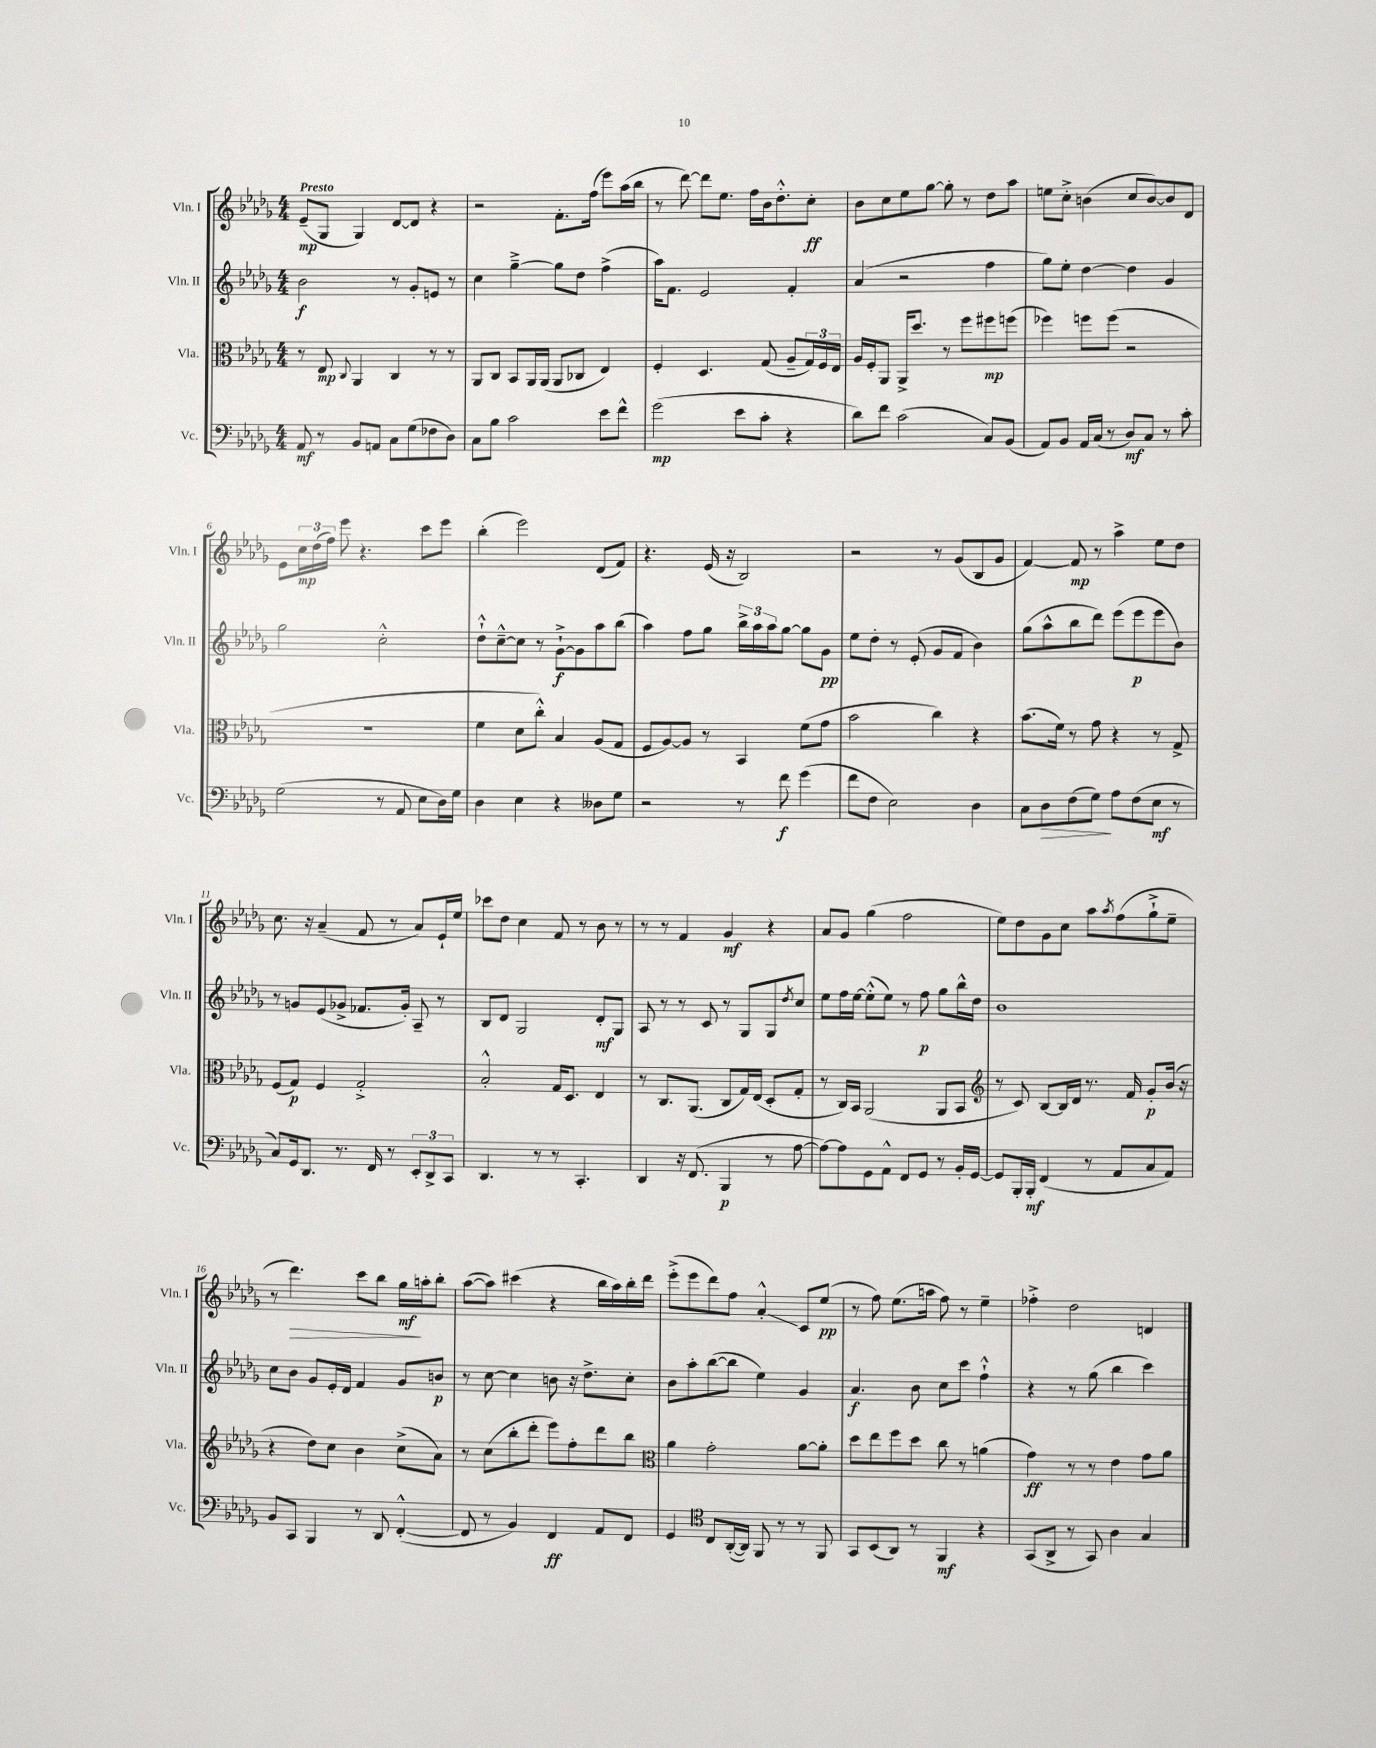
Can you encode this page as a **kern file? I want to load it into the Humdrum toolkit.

**kern	**kern	**kern	**kern
*staff4	*staff3	*staff2	*staff1
*clefF4	*clefC3	*clefG2	*clefG2
*k[b-e-a-d-g-]	*k[b-e-a-d-g-]	*k[b-e-a-d-g-]	*k[b-e-a-d-g-]
*M4/4	*M4/4	*M4/4	*M4/4
8AA-/	8r	2b-\	(8e-~/L
8r	8E-/	.	8G-/J
.	8qqC/	.	.
8BB-/L	4AA-/	.	4G-/)
8AA/J	.	.	.
8C\L	4C/	8r	[8d-/L
(8G-\	.	8g-'/L	8d-/]J
8F-\	8r	8e/J	4r
8D-\J)	8r	8r	.
=	=	=	=
8C\L	8AA-/L	4cc\	2r
8B-\J	8C/J	.	.
2c\	8BB-/L	[4gg-~^\	.
.	16AA-/L	.	.
.	(16AA-/JJ	.	.
.	8AA-/L	8gg-\]L	8.f'\L
.	8C-/J	8dd-\J	.
.	.	.	(16ff\Jk
8e-\L	4E-/)	(4ff^\	8eee-\L)
8f^^\J	.	.	(16aa-\L
.	.	.	16bb-\JJ
=	=	=	=
(2g-\	4F'/	16aa-\LK)	8r
.	.	8.f\J	.
.	.	.	[8ddd-\)
.	4.D-/	2e-/	8ddd-\]L
.	.	.	8.ee-\J
8e-\L	.	.	.
.	.	.	16ff\LL
8c'\J	(8G-/	.	16b-\J
.	.	.	8.dd-'^^\
4r	8A-~/L	4f'/	.
.	24G-/L)	.	8cc'\J
.	24F/	.	.
.	24E-/JJ	.	.
=	=	=	=
8d-\L)	16A-/LL	(4a-/	8b-\L
.	16F'/J	.	.
8f\J	8AA-/J	.	8cc\
(2c\	16AA-^/LK	2r	8ee-\
.	8.dd-/J	.	.
.	.	.	[8gg-\J
.	8r	.	8gg-'\]
.	8ff\L	.	8r
8C/L)	8ff#\	4ff\	8dd-\L
(8BB-/J	(8ff\J	.	8aa-\J
=	=	=	=
8AA-/L)	4ff-\)	8gg-\L)	8ee\L
8BB-/J	.	8ee-'\J	8cc'^\J
16AA-/LL	8ff\L	[4dd-\	(4b\
(16C/JJ	.	.	.
8r	(8ff\J	.	.
8D-/L)	2r	4dd-\]	8cc/L
8C/J	.	.	[8b/)
8r	.	4g-/	8b/]
8c'\	.	.	8d-/J
=	=	=	=
(2G-\	1r	2gg-\	8e-\L
.	.	.	24cc\L
.	.	.	(24dd-\
.	.	.	24ff\JJ)
.	.	.	8eee-\
.	.	.	4.r
8r	.	2cc'^^\	.
8AA-/	.	.	.
8E-\L	.	.	8ccc\L
16D-\L)	.	.	8eee-\J
16G-\JJ	.	.	.
=	=	=	=
4D-\	4f\	8dd-`^^\L	(4bb-'\
.	.	[8cc~^^\	.
4E-\	8d-\L	8cc\]J	2eee-\)
.	8cc'^^\J)	8r	.
4r	4B-/	[8g-`^\L	.
.	.	8g-\]	.
8D--\L	(8A-/L	8aa-\	(8d-/L
8G-\J	8G-/J	(8bb-\J	8f/J)
=	=	=	=
2r	8F/L	4aa-\)	4.r
.	[8A-/)	.	.
.	8A-/]J	8ff\L	.
.	8r	8gg-\J	(16e-/
.	.	.	16r
8r	4BB-/	24bb-^\LL	2B-/)
.	.	24aa-\	.
.	.	24aa-\J	.
8f\	.	[8gg-\J	.
(4g-\	(8f\L	8gg-\]L	.
.	8g-\J	8g-\J	.
=	=	=	=
8f\L	2b-\	8ee-\L	2r
8F\J	.	8dd-'\J	.
2E-\)	.	8r	.
.	.	(8e-'/	.
.	4cc\)	8g-/L	8r
.	.	8f/J	(8g-/L
4D-\	4r	4b-\)	8B-/
.	.	.	8g-/J
=	=	=	=
8C\L	(8.b-\L	(8gg-\L	[4f/)
8D-\	.	8aa-^^\	.
.	16f\Jk)	.	.
(8F\	8r	8bb-\	8f/]
8G-\J)	8g-\	8ddd-\J)	8r
8A-\L	4r	(8eee-\L	4aa-^\
(8F\	.	8eee-\	.
8E-\J	8r	8eee-\	8ee-\L
8r	8G-^/	8b-\J)	8dd-\J
=	=	=	=
8C/L)	(8F/L	8r	8.cc\
16GG-/k	8G-/J)	8g/L	.
8.DD-/J	.	.	16r
.	4F/	(8e-/	(4a-~/
8.r	.	8g-^/J	.
.	2G-'^/	8.f-/L	8f/
16FF/	.	.	.
8r	.	.	8r
.	.	16g-'/Jk)	.
12EE-'/L	.	8A-~/	8a-/L)
12DD-^/	.	.	.
.	.	8r	16e-`/L
12CC/J	.	.	.
.	.	.	16ee-/JJ
=	=	=	=
4.DD-/	2B-'^^/	8B-/L	8ccc-\L
.	.	8d-/J	8dd-\J
.	.	2G-/	4cc\
8r	.	.	.
8r	16G-/LK	.	8f/
.	8.D-/J	.	.
4.CC'/	.	.	8r
.	4E-/	8d-'/L	8b-\
.	.	8G-/J	8r
=	=	=	=
4DD-/	8r	8A-/	8r
.	8.C/L	8r	8r
16r	.	8r	4f/
(8.FF/	(8.AA-/J	.	.
.	.	8c/	.
4BBB-/	8C/L	8r	4g-/
.	16G-/L)	8G-/L	.
.	(16E-/JJ	.	.
8r	8D-'/L	8G-/	4r
.	.	8qdd-/	.
[8A-\	8G-'/J	8cc/J	.
=	=	=	=
8A-\_L)	8r	8ee-\L	8a-/L
8A-\]	16C/LL)	16ff\L	8g-/J
.	16BB-/JJ	[16ee-\JJ	.
8GG-\	(2AA-/	(8ee-'^^\]L	(4gg-\
8AA-^^\J	.	8ee-\J)	.
8FF/L	.	8r	2ff\
8GG-/J	.	8ff\	.
8r	8AA-/L	8gg-\L	.
16BB-'/LL	8BB-/J	16bb-^^\L	.
[16GG-/JJ	.	16dd-\JJ	.
=	=	=	=
*	*clefG2	*	*
8GG-/]L	8r	1b-	8ee-\L)
16BBB-'/L	8c/)	.	8dd-\
16BBB-'/JJ	.	.	.
(4FF/	[8B-/L	.	8g-\
.	16B-/]L	.	8cc\J
.	16d-/JJ	.	.
8r	8.r	.	8aa-\L
.	.	.	8qaa-/
8AA-/L	.	.	(8ff\
.	16f/	.	.
8C/	8g-'/L	.	8gg-`^\
8AA-/J)	(16b-/Jk	.	8ee-~\J
.	16r	.	.
=	=	=	=
8BB-/L	4r	8cc\L	8r
8CC/J	.	8b-\J	4.ddd-\)
4BBB-/	8dd-\L)	8g-/L	.
.	8cc\J	16e-'/L	.
.	.	16d-/JJ	.
8r	4b-\	4f/	8ccc\L
8DD-/	.	.	8bb-\J
([4FF'^^/	(8cc^\L	8g-/L	16gg-\LL
.	.	.	16aa'\J
.	8a-\J)	8b/J	8bb-'\J
=	=	=	=
8FF/]	8r	8r	([8aa-\L
8r	(8cc\L	[8cc\	8aa-\]J)
4BB-/)	8bb-'\	4cc\]	(4ccc#\
.	8ddd-'\J	.	.
4FF/	8eee-\L)	8b\	4r
.	8ff'\	16r	.
.	.	8.dd-^\L	.
8AA-/L	8ddd-\	.	16bb-\LL
.	.	.	16aa-\)
8FF/J	8bb-\J	8cc'\J	16bb-'\
.	.	.	16ddd-\JJ
=	=	=	=
*	*clefC3	*	*
4GG-/	4a-\	8b-\L	(8eee-'^\L
.	.	8aa-'\	8eee-\
*clefC4	*	*	*
8C/L	2g-'\	([8bb-\	8ddd-\)
([16AA-'/L	.	8bb-\]J	8ff\J
16AA-/]JJ)	.	.	.
8FF/	.	4ee-\)	4a-'^^/
8r	.	.	.
8r	[8a-\L	4g-/	8c/L
8FF/	8a-'\]J	.	(8ee-/J
=	=	=	=
8GG-/L	8dd-\L	4.a-/	8r
(8BB-/	8ee-\	.	8ff\)
8AA-/J)	8ff\	.	(8.ee-\L
8r	8dd-\J	8b-\	.
.	.	.	16aa\Jk
4FF/	8cc\	8cc\L	8ff\)
.	8r	8ccc\J	8r
4r	(4a\	4ff`^^\	4ee-~\
=	=	=	=
(8GG-/L	4g-\)	4r	4ff-'^\
8AA-^/J	.	.	.
8r	8r	8r	2dd-\
8GG-/)	8r	(8gg-\	.
4A-\	4e-\	4bb-\	.
4G-/	8g-\L	4ccc\)	4d/
.	8a-\J	.	.
==	==	==	==
*-	*-	*-	*-
